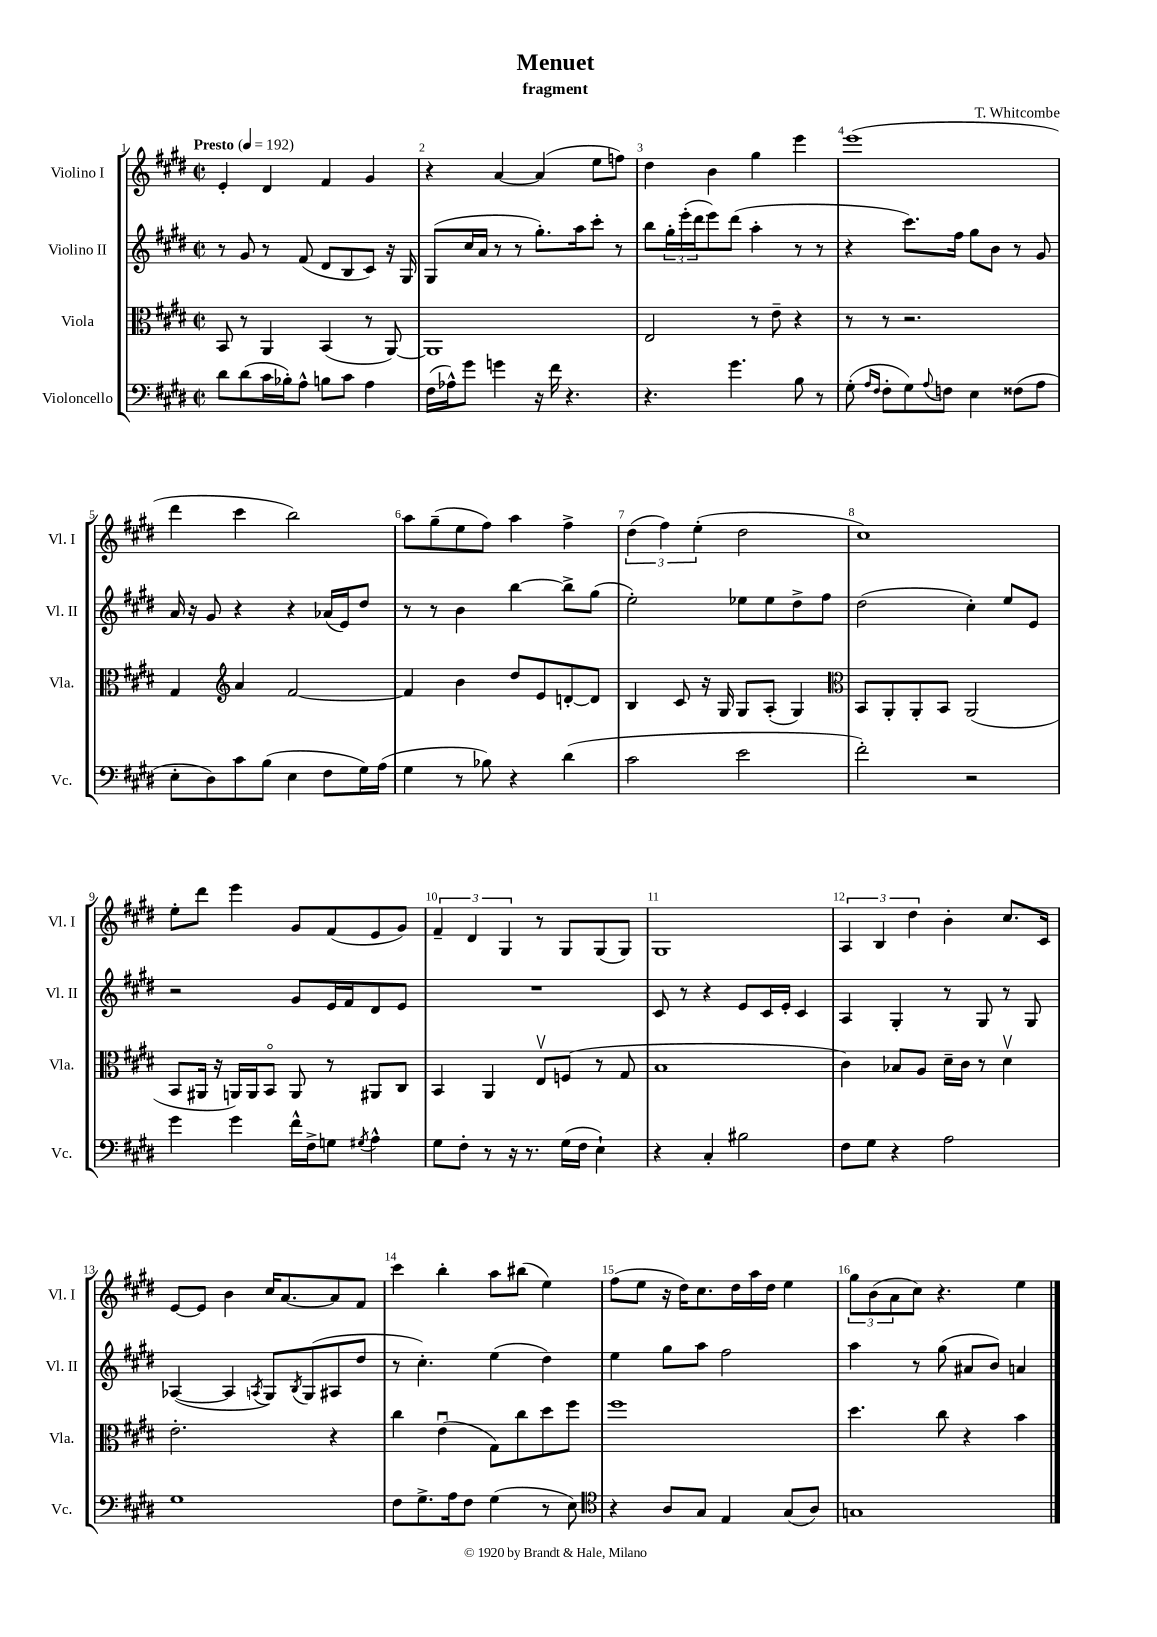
\header { title = "Menuet" composer = "T. Whitcombe" subtitle = "fragment" }
<<
\new StaffGroup <<
\new Staff = "s0" \with { instrumentName = "Violino I" shortInstrumentName = "Vl. I" } {
    \clef treble \key e \major \defaultTimeSignature \time 2/2 \tempo "Presto" 4 = 192
    e'4-. dis'4 fis'4 gis'4 |
    r4 a'4~ a'4( e''8 f''8) |
    dis''4 b'4 gis''4 e'''4 |
    e'''1( |
    dis'''4 cis'''4 b''2) |
    a''8 gis''8--( e''8 fis''8) a''4 fis''4-> |
    \tuplet 3/2 { dis''4( fis''4) e''4-.( } dis''2 |
    cis''1) |
    e''8-. dis'''8 e'''4 gis'8 fis'8( e'8 gis'8) |
    \tuplet 3/2 { fis'4-- dis'4 gis4 } r8 gis8 gis8( gis8) |
    gis1 |
    \tuplet 3/2 { a4 b4 dis''4 } b'4-. cis''8. cis'16 |
    e'8~ e'8 b'4 cis''16 a'8.~ a'8 fis'8 |
    cis'''4 b''4-. a''8 bis''8( e''4) |
    fis''8( e''8 r16 dis''16) cis''8. dis''16 a''16 dis''16 e''4 |
    \tuplet 3/2 { gis''8 b'8( a'8 } cis''8) r4. e''4 \bar "|." |
}
\new Staff = "s1" \with { instrumentName = "Violino II" shortInstrumentName = "Vl. II" } {
    \clef treble \key e \major \defaultTimeSignature \time 2/2
    r8 gis'8 r8 fis'8( dis'8 b8 cis'8) r16 gis16 |
    gis8( cis''16 a'16 r8 r8 gis''8.-.) a''16 cis'''8-. r8 |
    b''8 \tuplet 3/2 { gis''16-. e'''16-.( dis'''16 } e'''8) dis'''8( a''4-. r8 r8 |
    r4 cis'''8.) fis''16 gis''8 b'8 r8 gis'8 |
    a'16 r16 gis'8 r4 r4 aes'16( e'16) dis''8 |
    r8 r8 b'4 b''4~ b''8-> gis''8( |
    e''2-.) ees''8 ees''8 dis''8-> fis''8 |
    dis''2( cis''4-.) e''8 e'8 |
    r2 gis'8 e'16 fis'16 dis'8 e'8 |
    R1 |
    cis'8 r8 r4 e'8 cis'16 e'16-. cis'4 |
    a4 gis4-. r8 gis8 r8 gis8 |
    aes4~( aes4 \acciaccatura { a8 } gis8) \acciaccatura { b8 } gis8( ais8 dis''8 |
    r8 cis''4.-.) e''4( dis''4) |
    e''4 gis''8 a''8 fis''2 |
    a''4 r8 gis''8( ais'8 b'8) a'4 \bar "|." |
}
\new Staff = "s2" \with { instrumentName = "Viola" shortInstrumentName = "Vla." } {
    \clef alto \key e \major \defaultTimeSignature \time 2/2
    b,8 r8 a,4 b,4( r8 a,8~) |
    a,1 |
    e2 r8 e'8-- r4 |
    r8 r8 r2. |
    gis4 \clef treble a'4 fis'2~ |
    fis'4 b'4 dis''8 e'8 d'8~-. d'8 |
    b4 cis'8 r16 gis16 gis8 a8-.( gis4) |
    \clef alto b,8 a,8-. a,8-. b,8 a,2( |
    b,8 ais,16 r16 a,16) a,16 b,8\flageolet a,8 r8 ais,8 cis8 |
    b,4 a,4 e8\upbow f8( r8 gis8 |
    b1 |
    cis'4) bes8 a8 dis'16-- cis'16 r8 dis'4\upbow |
    e'2.-. r4 |
    cis''4 e'4\downbow( gis8) cis''8 dis''8 fis''8 |
    fis''1 |
    dis''4. cis''8 r4 b'4 \bar "|." |
}
\new Staff = "s3" \with { instrumentName = "Violoncello" shortInstrumentName = "Vc." } {
    \clef bass \key e \major \defaultTimeSignature \time 2/2
    dis'8 dis'8( cis'16 bes16-.) a8-^ b8 cis'8 a4 |
    fis16( aes16-^) gis'8 g'4 r16 fis'16 r4. |
    r4. gis'4. b8 r8 |
    gis8-.( \grace { a16 fis16 } fis8-. gis8) \appoggiatura { a8 } f8 e4 fisis8( a8 |
    e8-. dis8) cis'8 b8( e4 fis8 gis16) a16( |
    gis4 r8 bes8) r4 dis'4( |
    cis'2 e'2 |
    fis'2-.) r2 |
    gis'4 gis'4 fis'16-^ fis16-> g8 \acciaccatura { gis8 } a4-^ |
    gis8 fis8-. r8 r16 r8. gis16( fis16 e4-!) |
    r4 cis4-. bis2 |
    fis8 gis8 r4 a2 |
    gis1 |
    fis8 gis8.-> a16 fis8 gis4( r8 e8) |
    \clef tenor r4 a8 gis8 e4 gis8( a8) |
    g1 \bar "|." |
}
>>
>>
\layout { \context { \Score \override BarNumber.break-visibility = ##(#f #t #t) barNumberVisibility = #all-bar-numbers-visible } }
